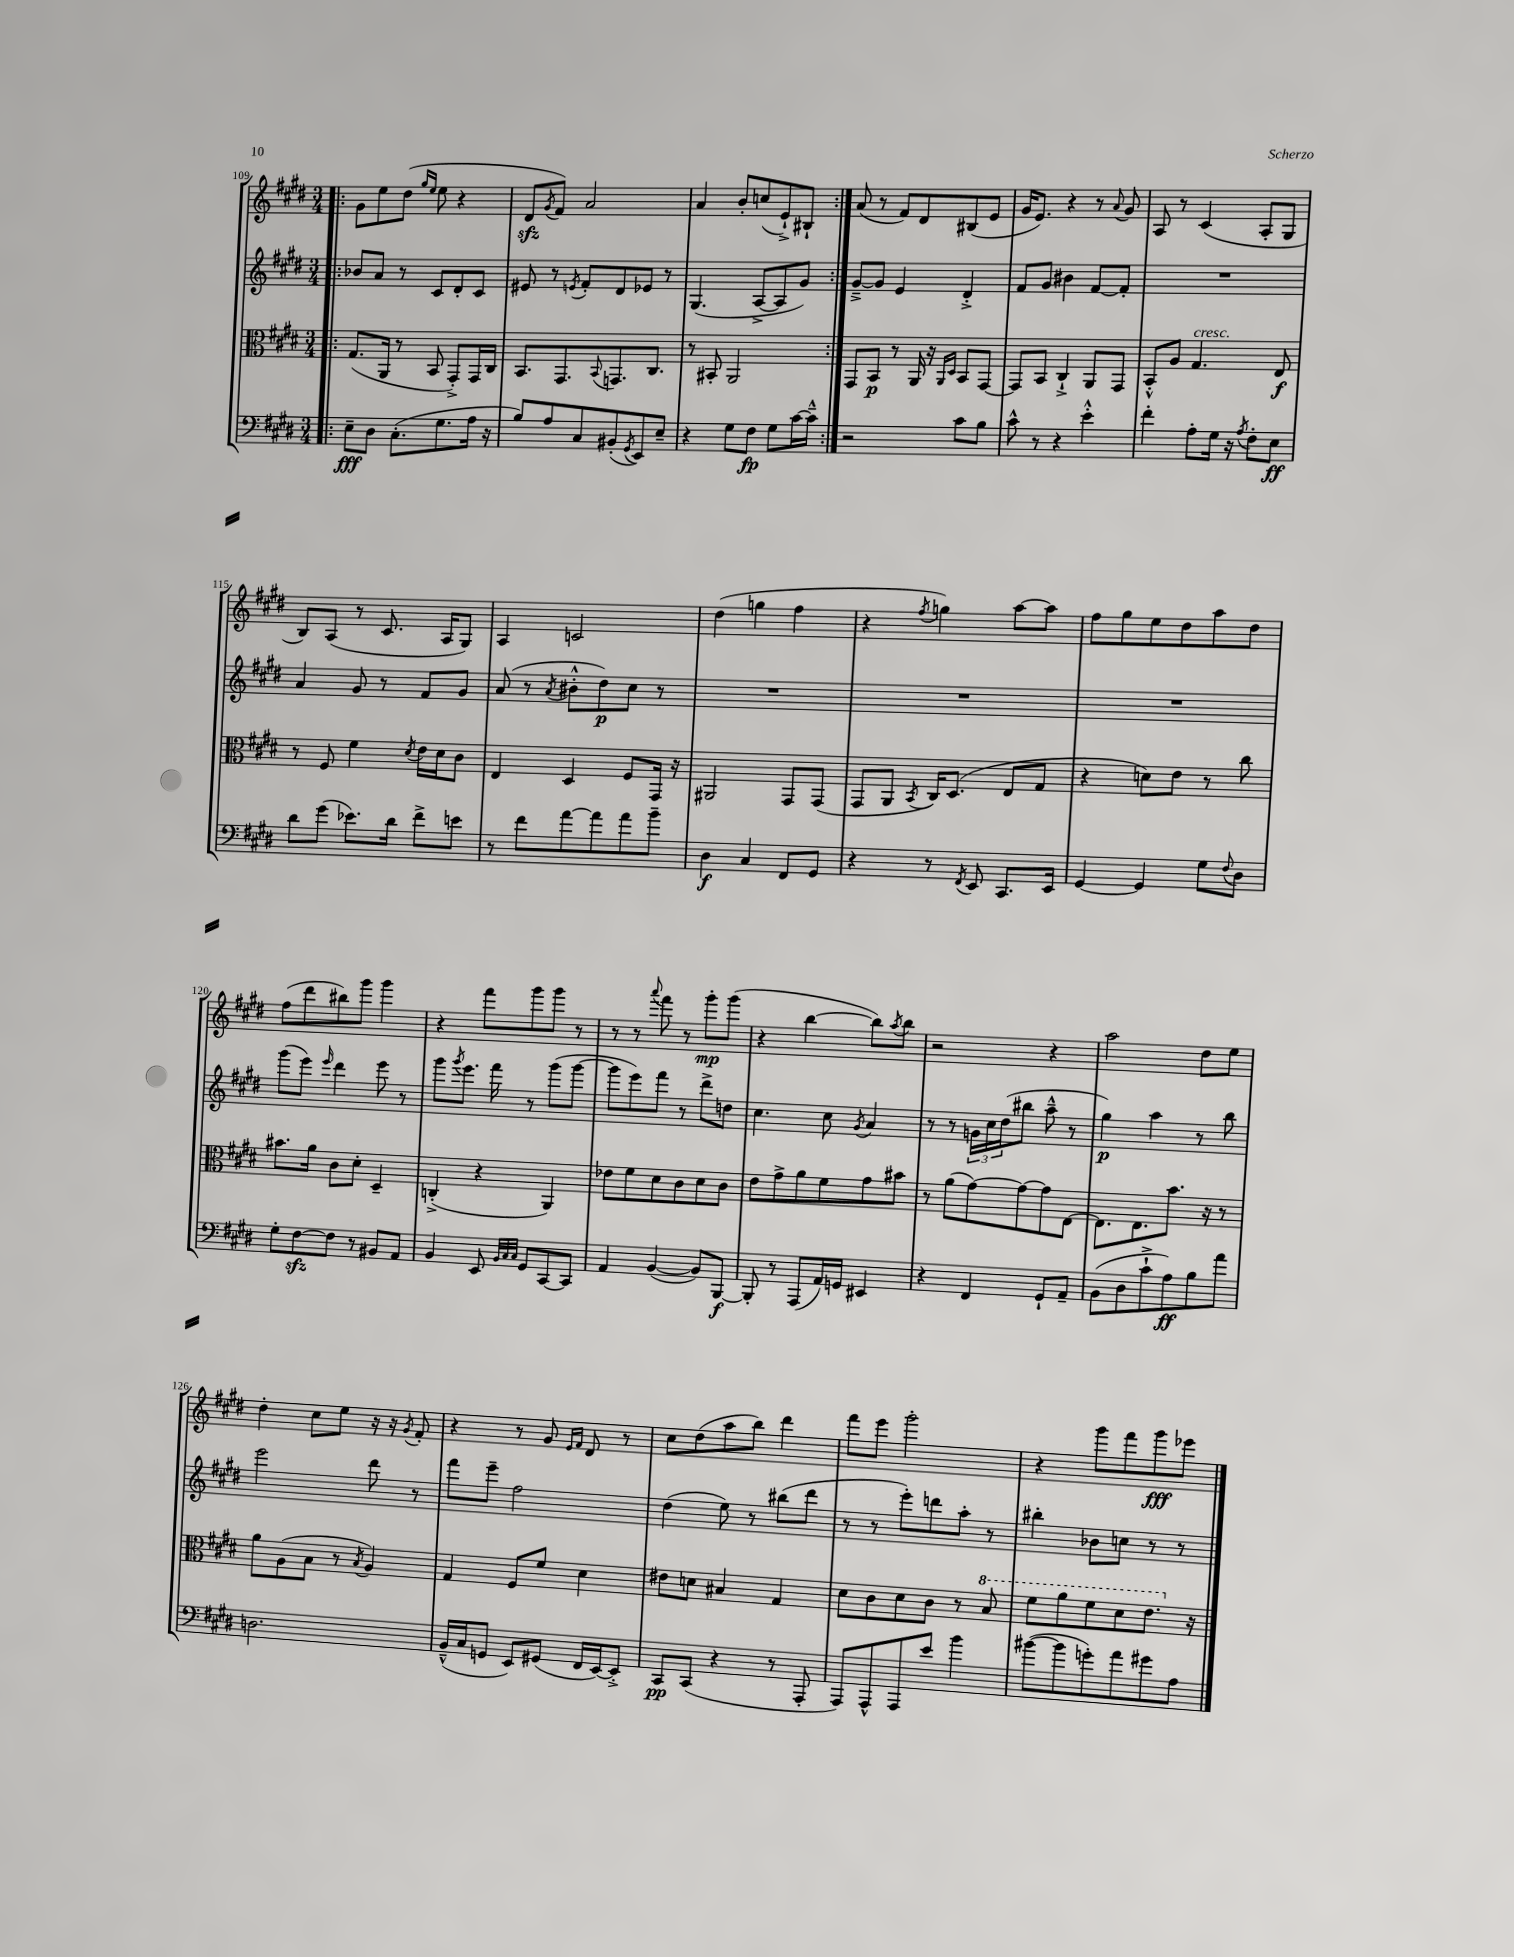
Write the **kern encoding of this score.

**kern	**kern	**kern	**kern
*staff4	*staff3	*staff2	*staff1
*clefF4	*clefC3	*clefG2	*clefG2
*k[f#c#g#d#]	*k[f#c#g#d#]	*k[f#c#g#d#]	*k[f#c#g#d#]
*M3/4	*M3/4	*M3/4	*M3/4
=!|:	=!|:	=!|:	=!|:
8E~\L	(8.G#/L	8b-/L	8g#\L
8D#\J	.	8a/J	8ee\
.	16AA/Jk	.	.
(8.C#'\L	8r	8r	(8dd#\J
.	.	.	16qqgg#/LL
.	.	.	16qqee/JJ
.	8BB/	8c#/L	8ee\
8.G#\	.	.	.
.	8GG#'^/L)	8d#'/	4r
16A\Jk	16GG#/L	8c#/J	.
16r	16C#/JJ	.	.
=	=	=	=
8B/L)	8.BB/L	8e#/	8d#/L
.	.	.	8qg#/
8A/	.	8r	8f#/J)
.	8.GG#/	.	.
.	.	8qe/	.
8C#/	.	8f#'/L	2a/
.	8qqBB/	.	.
(8BB#'/	8.GG/	8d#/	.
8qGG#/	.	.	.
8EE/)	.	8e-/J	.
.	8.C#/J	.	.
8E~/J	.	8r	.
=	=	=	=
4r	8r	(4.G#/	4a/
.	8BB#'/	.	.
8G#\L	2AA/	.	8b'/L
8F#\J	.	[8A^/L	(8cc/
8G#\L	.	8A/]	8e`^/)
[16c#\L	.	8g#/J)	8B#`/J
16c#~^^\]JJ	.	.	.
=:|!	=:|!	=:|!	=:|!
2r	8GG#/L	[8g#~^/L	(8a/
.	8BB/J	8g#/]J	8r
.	8r	4e/	8f#/L)
.	16AA/	.	8d#/
.	16r	.	.
.	16qqAA/LL	.	.
.	16qqD#/JJ	.	.
8c#\L	8BB/L	4d#'^/	(8B#/
8B\J	[8GG#/J	.	8e/J
=	=	=	=
8c#^^\	8GG#/]L	8f#/L	16g#/LK
.	.	.	8.e/J)
8r	8BB/J	8g#/J	.
4r	4C#`^/	4b#\	4r
4e'^^\	8AA/L	[8f#/L	8r
.	.	.	8qqa/
.	8GG#/J	8f#'/]J	8g#/
=	=	=	=
4f#'\	8BB'^^/L	2.r	8A/
.	8A/J	.	8r
8A'\L	4.G#/	.	(4c#/
16G#\Jk	.	.	.
16r	.	.	.
8qA/	.	.	.
8F#'\L	.	.	8A'/L
8E\J	8E/	.	8G#/J
=	=	=	=
8d#\L	8r	4a/	8B/L)
(8g#\J	8F#/	.	(8A/J
8.e-\L)	4f#\	8g#/	8r
.	.	8r	8.c#/
16d#\Jk	.	.	.
.	8qd#/	.	.
8f#^\L	16e\LL	8f#/L	.
.	16d#\J	.	16A/LK
8e\J	8c#\J	8g#/J	8G#/J)
=	=	=	=
8r	4E/	(8a/	4A/
8f#\L	.	8r	.
.	.	8qa/	.
[8a\	4D#/	8b#'^^\L	2c/
8a\]	.	8dd#\)	.
8a\	8F#/L	8cc#\J	.
8b~\J	16GG#/Jk	8r	.
.	16r	.	.
=	=	=	=
4D#\	2AA#/	2.r	(4dd#\
4C#/	.	.	4gg\
8FF#/L	8GG#/L	.	4ff#\
8GG#/J	(8GG#/J	.	.
=	=	=	=
4r	8GG#/L	2.r	4r
.	8AA/J	.	.
.	8qBB/	.	8qff#/
8r	16C#/LK)	.	4gg\)
.	(8.D#/J	.	.
8qFF#/	.	.	.
8EE/	.	.	.
8.CC#/L	8E/L	.	[8aa\L
.	8G#/J	.	8aa\]J
16EE/Jk	.	.	.
=	=	=	=
[4GG#/	4r	2.r	8ff#\L
.	.	.	8gg#\
4GG#/]	8d\L)	.	8ee\
.	8e\J	.	8dd#\
8G#\L	8r	.	8aa\
8qqF#/	.	.	.
8D#\J	8cc#\	.	8dd#\J
=	=	=	=
8G#'\L	8.b#\L	(8ggg#\L	(8ff#\L
[8F#\	.	8eee\J)	8ddd#\
.	16a\Jk	.	.
.	.	16qqeee/	.
8F#\]J	8c#\L	4ddd#\	8bb#\)
8r	8d#'\J	.	8ggg#\J
8BB#/L	4D#~/	8eee\	4ggg#\
8AA/J	.	8r	.
=	=	=	=
4BB/	(4C'^/	8ggg#\L	4r
.	.	8qggg#/	.
.	.	8.eee\J	.
8EE/	4r	.	8fff#\L
.	.	16fff#\	.
32qqBB/LLL	.	.	.
32qqC#/	.	.	.
32qqC#/JJJ	.	.	.
8GG#/L	.	8r	8ggg#\
[8CC#/	4AA/)	(8ggg#\L	8ggg#\J
8CC#/]J	.	[8ggg#\J	8r
=	=	=	=
4AA/	8e-\L	8ggg#\]L	8r
.	8f#\	8eee\)	8r
.	.	.	8qqaaa/
([4BB/	8d#\	8fff#\J	8fff#\
.	8c#\	8r	8r
8BB/]L)	8d#\	8ddd#^\L	8ggg#'\L
[8BBB/J	8c#\J	8dd\J	(8ggg#\J
=	=	=	=
8BBB'/]	8e\L	4.cc#\	4r
8r	8g#^\	.	.
(8AAA/L	8a\	.	[4bb\
16AA/L)	8f#\	8cc#\	.
16GG/JJ	.	.	.
.	.	8qg#/	.
4EE#/	8g#\	4a/	8bb\]L)
.	.	.	8qaa/
.	8b#\J	.	8bb\J
=	=	=	=
4r	8r	8r	2r
.	(8a\L	8r	.
4FF#/	[8g#\)	24g\LL	.
.	.	24cc#\	.
.	.	(24dd#\J	.
.	8g#\_	8bb#\J	.
8GG#`/L	8g#\]	8aa~^^\	4r
8AA~/J	[8E\J	8r	.
=	=	=	=
(8BB\L	8.E\]L	4gg#\)	2aa\
8D#\	.	.	.
.	8.E\	.	.
8c#`^\	.	4aa\	.
8A\)	8.b\J	.	.
8B\	.	8r	8dd#\L
.	16r	.	.
8a\J	8r	8bb\	8ee\J
=	=	=	=
2.D\	8a\L	2eee\	4dd#'\
.	(8A\	.	.
.	8B\J	.	8cc#\L
.	8r	.	8ee\J
.	8qB/	.	.
.	4A/)	8ddd#\	16r
.	.	.	16r
.	.	.	8qg#/
.	.	8r	8f#'/
=	=	=	=
(16BB~^^/LL	4G#/	8fff#\L	4r
16C#/J	.	.	.
8GG/J	.	8eee~\J	.
8EE/L)	8F#/L	2ff#\	8r
(8GG#/J	8f#/J	.	8g#/
.	.	.	16qqe/LL
.	.	.	16qqf#/JJ
16FF#/LL	4d#\	.	8d#/
[16EE/J)	.	.	.
8EE'^/]J	.	.	8r
=	=	=	=
8CC#/L	8e#\L	(4dd#\	8cc#\L
(8CC#/J	8d\J	.	(8dd#\
4r	4B#/	8ee\)	8aa\
.	.	8r	8bb\J)
8r	4G#/	(8bb#\L	4ddd#\
8AAA'/	.	8ddd#\J	.
=	=	=	=
8AAA/L)	8d#\L	8r	8fff#\L
8AAA^^/	8c#\	8r	8eee\J
8AAA/	8d#\	8eee'\L)	2ggg#'\
8e/J	8c#\J	8ddd\	.
4b\	8r	8aa'\J	.
.	8b/	8r	.
=	=	=	=
([8b#\L	8ff#\L	4bb#'\	4r
8b#\]	8aa\	.	.
8g'\)	8ff#\	8b-\L	8ggg#\L
8a\	8dd#\	8cc\J	8fff#\
8g#\	8.ee\J	8r	8ggg#\
8A\J	.	8r	8eee-\J
.	16r	.	.
==	==	==	==
*-	*-	*-	*-
